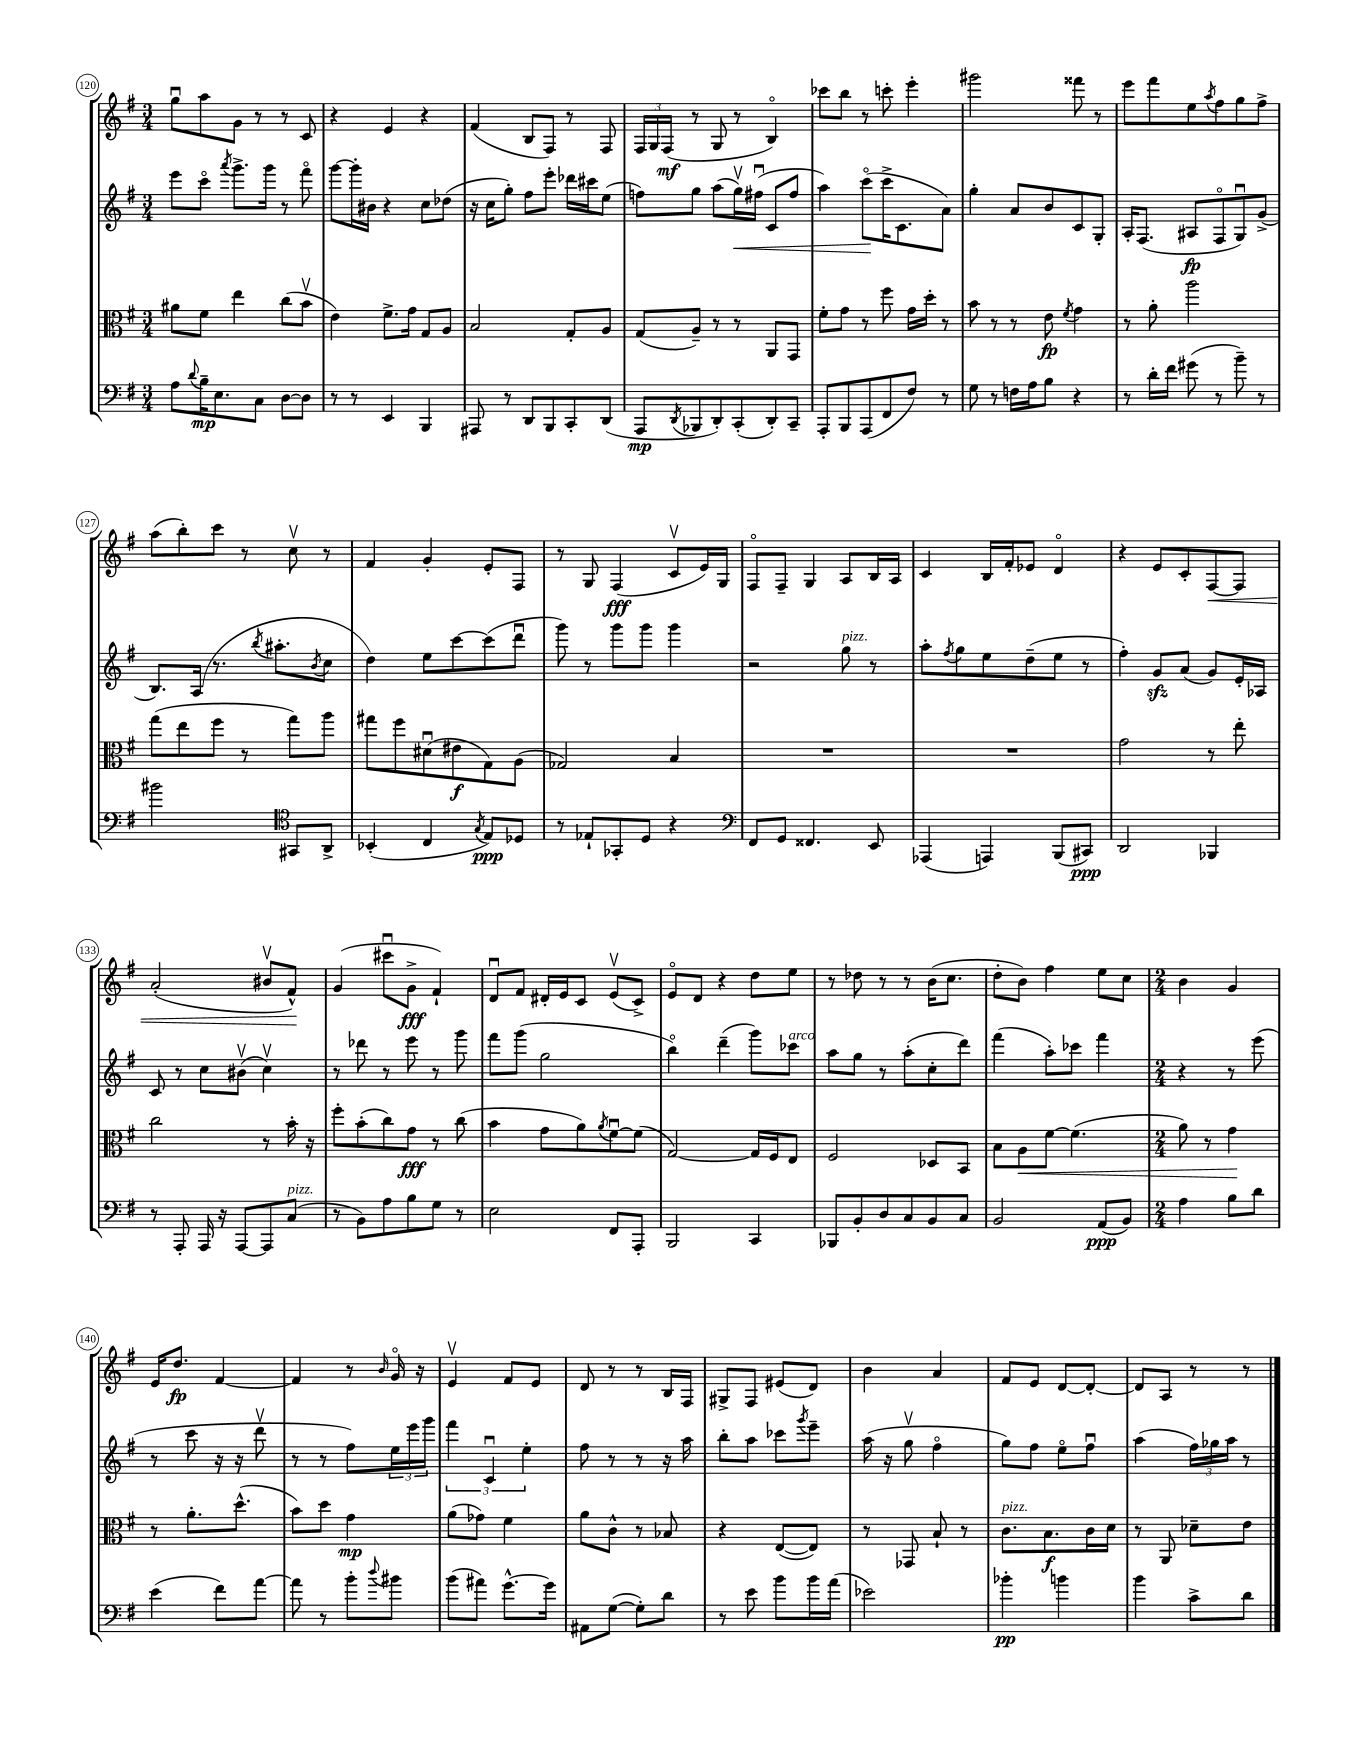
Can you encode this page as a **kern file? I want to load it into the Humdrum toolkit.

**kern	**dynam	**kern	**dynam	**kern	**dynam	**kern	**dynam
*part4	*part4	*part3	*part3	*part2	*part2	*part1	*part1
*staff4	*staff4	*staff3	*staff3	*staff2	*staff2	*staff1	*staff1
*clefF4	*	*clefC3	*	*clefG2	*	*clefG2	*
*k[f#]	*	*k[f#]	*	*k[f#]	*	*k[f#]	*
*M3/4	*	*M3/4	*	*M3/4	*	*M3/4	*
=120	=120	=120	=120	=120	=120	=120	=120
8A\L	.	8a#X\L	.	8eee\L	.	8ggu\L	.
8qqd/	.	.	.	.	.	.	.
16B~\K	mp	8f#\J	.	8ccc\J	.	8aa\	.
8.E\	.	.	.	.	.	.	.
.	.	.	.	8qaaa/	.	.	.
.	.	4ee\	.	8.ggg^\L	.	8g\J	.
8C\J	.	.	.	.	.	8r	.
.	.	.	.	16ggg\Jk	.	.	.
[8D\L	.	(8cc\L	.	8r	.	8r	.
8D\J]	.	8bv\J	.	8fff#\	.	8c/	.
=121	=121	=121	=121	=121	=121	=121	=121
8r	.	4e\)	.	[8ggg\L	.	4r	.
8r	.	.	.	16ggg'\L]	.	.	.
.	.	.	.	16b#X\JJ	.	.	.
4EE/	.	8.f#^\L	.	4r	.	4e/	.
.	.	16g\Jk	.	.	.	.	.
4BBB/	.	8G/L	.	8cc\L	.	4r	.
.	.	8A/J	.	(8dd-X\J	.	.	.
=122	=122	=122	=122	=122	=122	=122	=122
8AAA#X/	.	2B/	.	16r	.	(4f#/	.
.	.	.	.	16cc\KL	.	.	.
8r	.	.	.	8gg'\J)	.	.	.
8DD/L	.	.	.	8ff#\L	.	8B/L	.
8BBB/	.	.	.	8eee'\J	.	8F#/J)	.
8CC'/	.	8G'/L	.	16ddd-X\LL	.	8r	.
.	.	.	.	16ccc#X\J	.	.	.
(8DD/J	.	8A/J	.	(8ee\J	.	8F#/	.
=123	=123	=123	=123	=123	=123	=123	=123
8AAA/L	mp	(8G/L	.	8ffn\L)	.	24F#/LL	.
.	.	.	.	.	.	24G/	.
.	.	.	.	.	.	(24F#/JJ	mf
8qDD/	.	.	.	.	.	.	.
8BBB-X/	.	8A~/J)	.	8gg\J	.	8r	.
8DD'/)	.	8r	.	(8aa\L	.	8G/	.
!	!	!	!	!	!LO:HP:b	!	!
(8CC'/	.	8r	.	16ggv\L)	<	8r	.
.	.	.	.	(16ff#Xu\JJ	.	.	.
8DD'/)	.	8AA/L	.	8c/L	.	4B/)	.
8CC~/J	.	8GG/J	.	8ff#/J	.	.	.
=124	=124	=124	=124	=124	=124	=124	=124
8AAA'/L	.	8f#'\L	.	4aa\)	.	8ccc-X\L	.
8BBB/	.	8g\J	.	.	.	8bb\J	.
(8AAA/	.	8r	.	(8ccc\L	.	8r	.
8FF#/	.	8ff#\	.	16ccc^\K	[	8cccn'\	.
.	.	.	.	8.c\	.	.	.
8F#/J)	.	16g\LL	.	.	.	4eee'\	.
.	.	16dd'\JJ	.	.	.	.	.
8r	.	8r	.	8a\J)	.	.	.
=125	=125	=125	=125	=125	=125	=125	=125
8G\	.	8b\	.	4gg'\	.	2ggg#X\	.
8r	.	8r	.	.	.	.	.
16Fn\LL	.	8r	.	8a/L	.	.	.
16A\J	.	.	.	.	.	.	.
8B\J	.	8e\	fp	8b/	.	.	.
.	.	8qf#/	.	.	.	.	.
4r	.	4g\	.	8c/	.	8fff##X\	.
.	.	.	.	8G'/J	.	8r	.
=126	=126	=126	=126	=126	=126	=126	=126
8r	.	8r	.	16A'/KL	.	8eee\L	.
.	.	.	.	(8.F#/J	.	.	.
16d'\LL	.	8a'\	.	.	.	8fff#\	.
16f#\JJ	.	.	.	.	.	.	.
(8g#X\	.	2aa\	.	8A#X/L	fp	8ee\	.
.	.	.	.	.	.	8qaa/	.
8r	.	.	.	8F#/	.	8ff#\	.
8b~\)	.	.	.	8Gu/)	.	8gg\	.
8r	.	.	.	(8g^/J	.	8ff#^\J	.
!!LO:LB:g=z
=127	=127	=127	=127	=127	=127	=127	=127
2b#X\	.	(8gg\L	.	8.B/L)	.	(8aa\L	.
.	.	8ee\	.	.	.	8bb'\)	.
.	.	.	.	(16A/Jk	.	.	.
.	.	8ff#\J	.	8.r	.	8ccc\J	.
.	.	8r	.	.	.	8r	.
.	.	.	.	8qbb/	.	.	.
.	.	.	.	8.aa#X'\L	.	.	.
*clefC4	*	*	*	*	*	*	*
8GG#X/L	.	8gg\L)	.	.	.	8ccv\	.
.	.	.	.	8qb/	.	.	.
8AA^/J	.	8aa\J	.	8cc\J	.	8r	.
=128	=128	=128	=128	=128	=128	=128	=128
(4BB-X'/	.	8gg#X\L	.	4dd\)	.	4f#/	.
.	.	8ff#\	.	.	.	.	.
4C/	.	(8d#Xu\	.	8ee\L	.	4g'/	.
.	.	8e#X\	f	[8ccc\	.	.	.
8qG/	.	.	.	.	.	.	.
8E/L)	ppp	8G\)	.	(8ccc\]	.	8e'/L	.
8D-X/J	.	(8A\J	.	8dddu\J	.	8F#/J	.
=129	=129	=129	=129	=129	=129	=129	=129
8r	.	2G-X/)	.	8ggg\)	.	8r	.
8E-X`/L	.	.	.	8r	.	8G/	.
8GG-X'/	.	.	.	8ggg\L	.	(4F#/	fff
8D/J	.	.	.	8ggg\J	.	.	.
4r	.	4B/	.	4ggg\	.	8cv/L	.
.	.	.	.	.	.	16e/L)	.
.	.	.	.	.	.	16G/JJ	.
=130	=130	=130	=130	=130	=130	=130	=130
*clefF4	*	*	*	*	*	*	*
8FF#/L	.	2.r	.	2r	.	8F#/L	.
8GG/J	.	.	.	.	.	8F#~/J	.
4.FF##X/	.	.	.	.	.	4G/	.
!	!	!	!	!LO:TX:a:i:t=pizz.	!	!	!
.	.	.	.	8gg\	.	8A/L	.
8EE/	.	.	.	8r	.	16B/L	.
.	.	.	.	.	.	16A/JJ	.
=131	=131	=131	=131	=131	=131	=131	=131
(4AAA-X/	.	2.r	.	8aa'\L	.	4c/	.
.	.	.	.	8qff#/	.	.	.
.	.	.	.	8gg\	.	.	.
4AAAn/)	.	.	.	8ee\	.	16B/LL	.
.	.	.	.	.	.	16f#'/J	.
.	.	.	.	(8dd~\	.	8e-X/J	.
(8BBB/L	.	.	.	8ee\J	.	4d/	.
8CC#X/J)	ppp	.	.	8r	.	.	.
=132	=132	=132	=132	=132	=132	=132	=132
2DD/	.	2g\	.	4ff#'\)	.	4r	.
.	.	.	.	8gzz/L	.	8e/L	.
.	.	.	.	(8a/J	.	8c'/	.
!	!	!	!	!	!	!	!LO:HP:b
4BBB-X/	.	8r	.	8g/L)	.	[8F#/	<
.	.	8ee'\	.	16e'/L	.	8F#/J]	.
.	.	.	.	16A-X/JJ	.	.	.
!!LO:LB:g=z
=133	=133	=133	=133	=133	=133	=133	=133
8r	.	2cc\	.	8c/	.	(2a'/	.
8AAA'/	.	.	.	8r	.	.	.
16AAA/	.	.	.	8cc\L	.	.	.
16r	.	.	.	.	.	.	.
[8AAA/L	.	.	.	(8b#Xv\J	.	.	.
8AAA/]	.	8r	.	4ccv\)	.	8b#Xv/L	.
!LO:TX:a:i:t=pizz.	!	!	!	!	!	!	!
(8C/J	.	16b'\	.	.	.	8f#^^/J)	.
.	.	16r	.	.	.	.	.
.	.	.	.	.	.	.	[
=134	=134	=134	=134	=134	=134	=134	=134
8r	.	8ff#'\L	.	8r	.	(4g/	.
8BB\L)	.	(8b'\	.	8ddd-X\	.	.	.
8A\	.	8cc\)	.	8r	.	8ccc#Xu\L	.
8B\	.	8g\J	fff	8eee\	.	8g^\J	fff
8G\J	.	8r	.	8r	.	4f#`/)	.
8r	.	(8cc\	.	8ggg\	.	.	.
=135	=135	=135	=135	=135	=135	=135	=135
2E\	.	4b\	.	8fff#\L	.	8du/L	.
.	.	.	.	(8ggg\J	.	8f#/J	.
.	.	8g\L	.	2gg\	.	16d#X'/LL	.
.	.	.	.	.	.	16e/J	.
.	.	8a\)	.	.	.	8c/J	.
.	.	8qa/	.	.	.	.	.
8FF#/L	.	[8f#u\	.	.	.	(8ev/L	.
8AAA'/J	.	(8f#\J]	.	.	.	8c^/J)	.
=136	=136	=136	=136	=136	=136	=136	=136
2BBB/	.	[2G/)	.	4bb\)	.	8e/L	.
.	.	.	.	.	.	8d/J	.
.	.	.	.	(4ddd~\	.	4r	.
4CC/	.	16G/LL]	.	8ggg\L)	.	8dd\L	.
.	.	16F#/J	.	.	.	.	.
!	!	!	!	!LO:TX:a:i:t=arco	!	!	!
.	.	8E/J	.	8ccc-X\J	.	8ee\J	.
=137	=137	=137	=137	=137	=137	=137	=137
8BBB-X/L	.	2F#/	.	8aa\L	.	8r	.
8BB'/	.	.	.	8gg\J	.	8dd-X\	.
8D/	.	.	.	8r	.	8r	.
8C/	.	.	.	(8aa'\L	.	8r	.
8BB/	.	8D-X/L	.	8cc'\	.	(16b\KL	.
.	.	.	.	.	.	8.cc\J	.
8C/J	.	8BB/J	.	8ddd\J)	.	.	.
=138	=138	=138	=138	=138	=138	=138	=138
2BB/	.	8B\L	.	(4fff#\	.	8dd'\L	.
!	!	!	!LO:HP:b	!	!	!	!
.	.	8A\	<	.	.	8b\J)	.
.	.	[8f#\J	.	8aa'\L)	.	4ff#\	.
.	.	(4.f#\]	.	8ccc-X\J	.	.	.
(8AA/L	ppp	.	.	4fff#\	.	8ee\L	.
8BB/J)	.	.	.	.	.	8cc\J	.
=139	=139	=139	=139	=139	=139	=139	=139
*M2/4	*	*M2/4	*	*M2/4	*	*M2/4	*
4A\	.	8a\)	.	4r	.	4b\	.
.	.	8r	.	.	.	.	.
8B\L	.	4g\	.	8r	.	4g/	.
8d\J	.	.	.	(8eee\	.	.	.
.	.	.	[	.	.	.	.
!!LO:LB:g=z
=140	=140	=140	=140	=140	=140	=140	=140
(4e\	.	8r	.	8r	.	16e/KL	.
.	.	.	.	.	.	8.dd/J	fp
.	.	8.a'\L	.	8ccc\	.	.	.
8f#\L)	.	.	.	16r	.	[4f#/	.
.	.	(8.dd^^\J	.	16r	.	.	.
[8a\J	.	.	.	8dddv\	.	.	.
=141	=141	=141	=141	=141	=141	=141	=141
8a\]	.	8b\L)	.	8r	.	4f#/]	.
8r	.	8dd\J	.	8r	.	.	.
8b'\L	.	4g\	mp	8ff#\L)	.	8r	.
8qqdd/	.	.	.	.	.	16qqb/	.
8b#X\J	.	.	.	24ee\L	.	16g/	.
.	.	.	.	24eee\	.	.	.
.	.	.	.	.	.	16r	.
.	.	.	.	24ggg\JJ	.	.	.
=142	=142	=142	=142	=142	=142	=142	=142
(8b\L	.	(8a\L	.	6fff#\	.	4ev/	.
8a#X\J)	.	8g-X\J)	.	.	.	.	.
.	.	.	.	6cu/	.	.	.
[8.g^^\L	.	4f#\	.	.	.	8f#/L	.
.	.	.	.	6ee'\	.	.	.
.	.	.	.	.	.	8e/J	.
16g\Jk]	.	.	.	.	.	.	.
=143	=143	=143	=143	=143	=143	=143	=143
8AA#X\L	.	8a\L	.	8ff#\	.	8d/	.
([8G\J	.	8c^^\J	.	8r	.	8r	.
8G'\L])	.	8r	.	8r	.	8r	.
8d\J	.	8B-X/	.	16r	.	16B/LL	.
.	.	.	.	16aa\	.	16F#/JJ	.
=144	=144	=144	=144	=144	=144	=144	=144
8r	.	4r	.	8bb'\L	.	8G#X^/L	.
8e\	.	.	.	8aa\J	.	8F#/J	.
8b\L	.	([8E/L	.	8ccc-X\L	.	(8e#X/L	.
.	.	.	.	8qggg/	.	.	.
16b\L	.	8E/J])	.	8eee~\J	.	8d/J)	.
(16a\JJ	.	.	.	.	.	.	.
=145	=145	=145	=145	=145	=145	=145	=145
2e-X\)	.	8r	.	(16aa\	.	4b\	.
.	.	.	.	16r	.	.	.
.	.	8GG-X/	.	8ggv\	.	.	.
.	.	8B`/	.	4ff#\	.	4a/	.
.	.	8r	.	.	.	.	.
=146	=146	=146	=146	=146	=146	=146	=146
!	!	!LO:TX:a:i:t=pizz.	!	!	!	!	!
4b-X'\	pp	8.c\L	.	8gg\L)	.	8f#/L	.
.	.	.	.	8ff#\J	.	8e/J	.
.	.	8.B\	f	.	.	.	.
4bn\	.	.	.	8ee\L	.	[8d/L	.
.	.	16c\L	.	8ff#u\J	.	8d'/J_	.
.	.	16d\JJ	.	.	.	.	.
=147	=147	=147	=147	=147	=147	=147	=147
4b\	.	8r	.	(4aa\	.	8d/L]	.
.	.	8AA/	.	.	.	8A/J	.
8c^\L	.	8d-X~\L	.	24ff#\LL)	.	8r	.
.	.	.	.	24gg-X\	.	.	.
.	.	.	.	24aa\JJ	.	.	.
8d\J	.	8e\J	.	8r	.	8r	.
==	==	==	==	==	==	==	==
*-	*-	*-	*-	*-	*-	*-	*-
